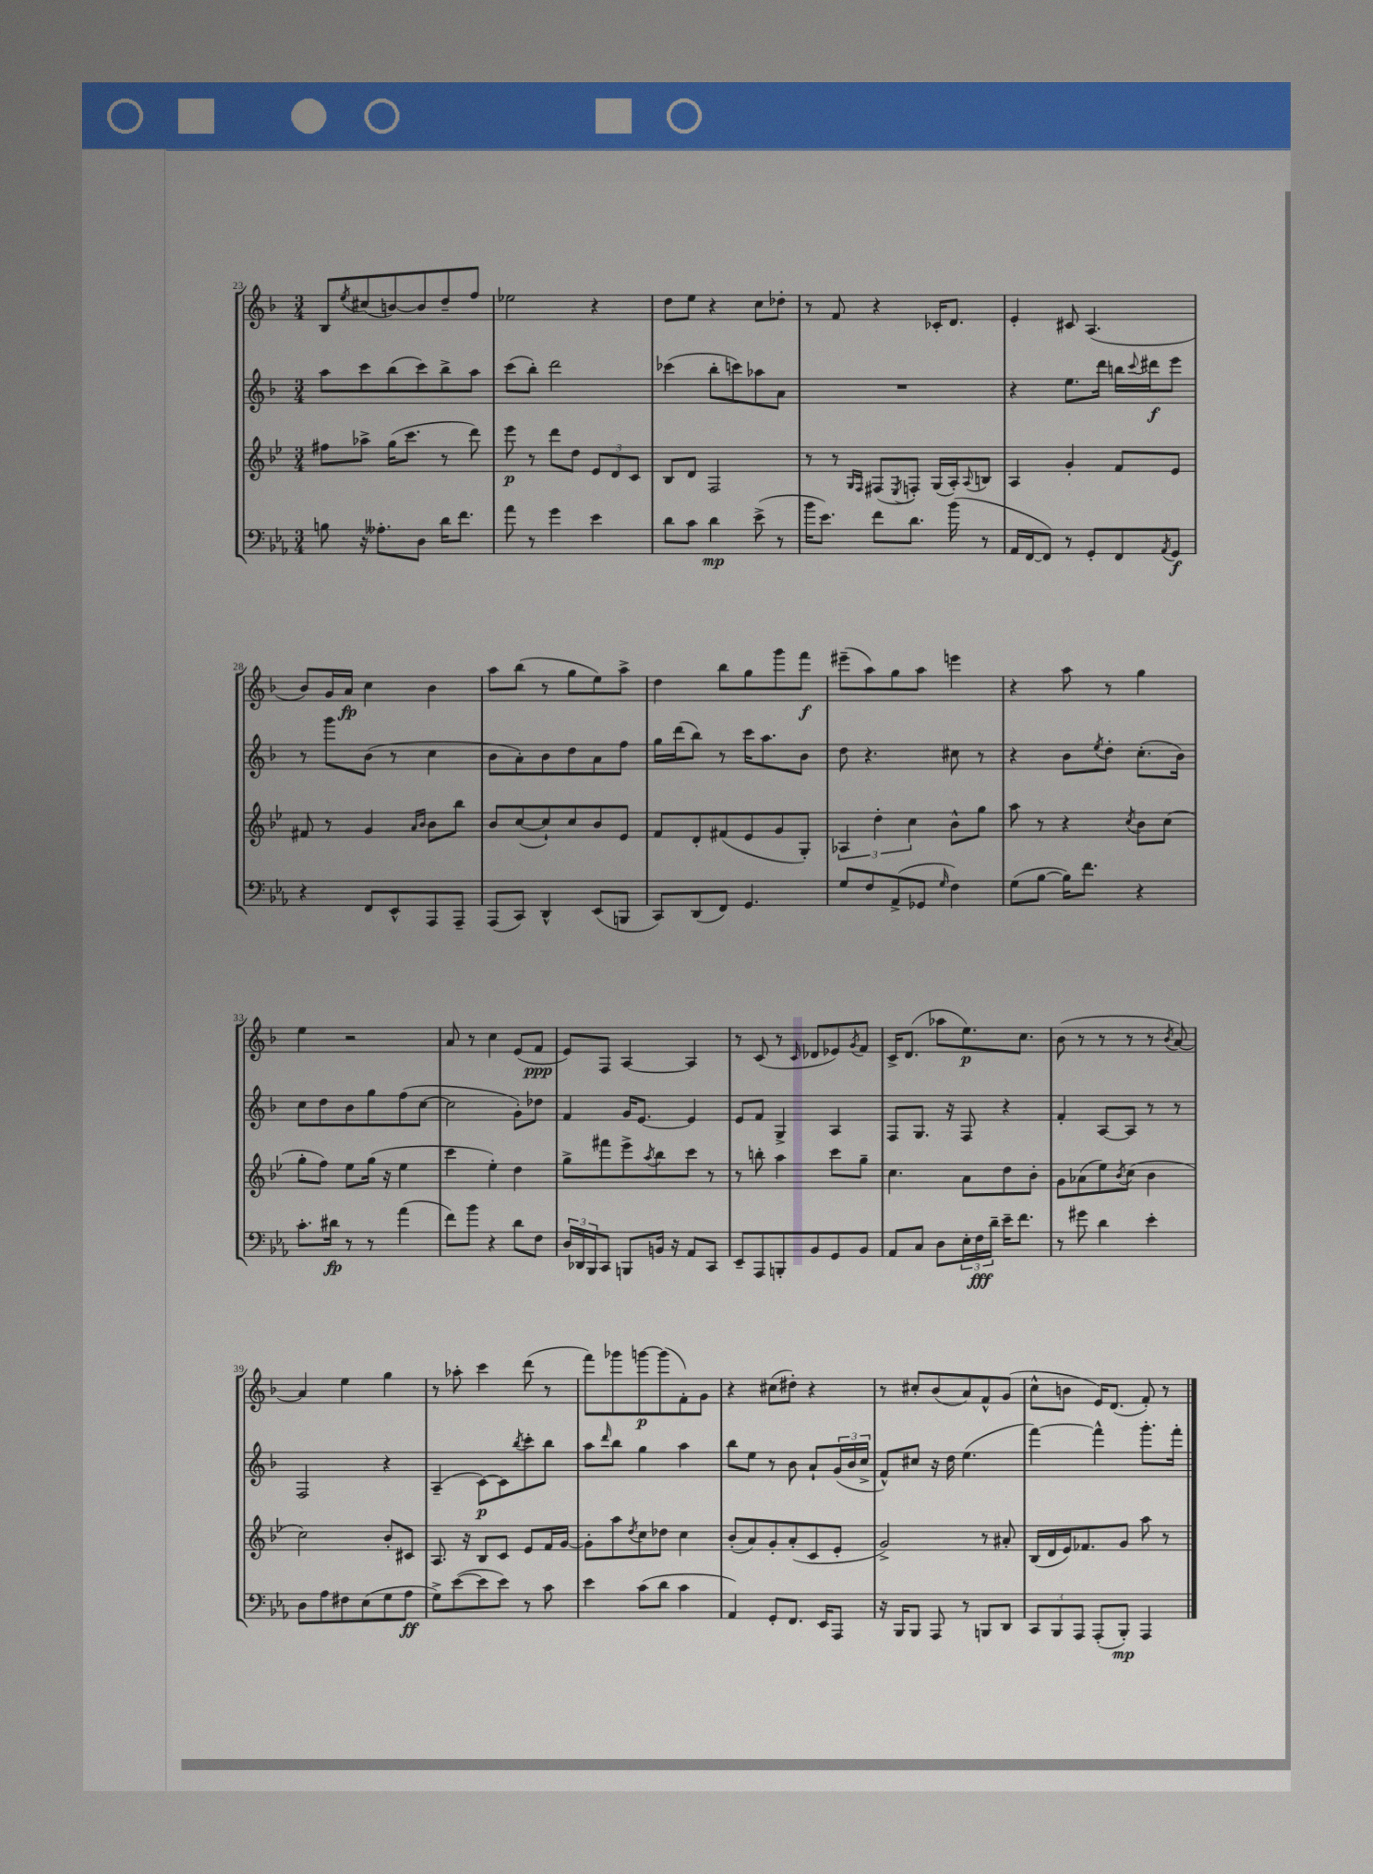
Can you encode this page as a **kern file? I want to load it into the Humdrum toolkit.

**kern	**kern	**kern	**kern
*staff4	*staff3	*staff2	*staff1
*clefF4	*clefG2	*clefG2	*clefG2
*k[b-e-a-]	*k[b-e-]	*k[b-]	*k[b-]
*M3/4	*M3/4	*M3/4	*M3/4
8B	8ff#	8aa	8B-
.	.	.	8qee
16r	8aa-^	8ccc	(8cc#
8.A--'	.	.	.
.	(16gg	(8bb-	[8b)
.	8.ccc	.	.
8D	.	8ccc)	8b]
16d	8r	8bb-^	8dd~
8.f	.	.	.
.	8ddd)	8aa	8ff
=	=	=	=
8a-	8eee-	(8ccc	2ee-
8r	8r	8bb-')	.
4g	8ddd	2ddd	.
.	8dd	.	.
4e-	12e-	.	4r
.	12d	.	.
.	12c	.	.
=	=	=	=
8d	8B-	(4ccc-	8dd
8c	8d	.	8ee
4d	2F	8bb-'	4r
.	.	8ccc)	.
(8e-^	.	8aa-	8cc
8r	.	8a	8dd-'
=	=	=	=
16b-	8r	2.r	8r
8.e-)	.	.	.
.	8r	.	8f
.	16qqG	.	.
.	16qqF	.	.
8f	(8F#	.	4r
.	8qE-	.	.
8.d	8F')	.	.
.	(16G	.	16c-'
(16b-	16A')	.	8.d
.	8qqA	.	.
8r	8B	.	.
=	=	=	=
16AA-	4A	4r	4e'
[16FF	.	.	.
8FF])	.	.	.
8r	4g'	8.ee	8c#
8GG'	.	.	(4.A
.	.	16ddd	.
8FF	8f	16bb	.
.	.	8qqccc	.
.	.	16ddd#	.
8qAA-	.	.	.
8GG	8e-	8eee	.
=	=	=	=
4r	8f#	8r	8b-)
.	8r	8ggg	16g
.	.	.	16a
8FF	4g	(8b-	4cc
8EE-^^	.	8r	.
.	16qqa	.	.
.	16qqb-	.	.
8AAA-	8b-	4cc	4b-
8AAA-~	8bb-	.	.
=	=	=	=
(8AAA-	8b-	8b-	8aa
8CC)	([8cc	8a')	(8bb-
4DD^^	8cc`])	8b-	8r
.	8cc	8dd	8gg
(8EE-	8b-	8a	8ee)
8BBB	8e-	8ff	8aa^
=	=	=	=
8CC)	8f	16gg	4dd
.	.	(16ddd	.
(8DD	8d'	8bb-)	.
8FF)	(8f#	8r	8bb-
4.GG	8e-	16ccc	8gg
.	.	8.aa	.
.	8g	.	8ggg
.	8G')	8b-	8fff
=	=	=	=
8G	6A-	8dd	(8eee#~
8F	.	4.r	8aa)
.	6dd'	.	.
(8AA-^	.	.	8gg
.	6cc	.	.
8GG-	.	.	8aa
16qqG	.	.	.
4F)	8b-^^	8cc#	4eee
.	8gg	8r	.
=	=	=	=
(8G	8aa	4r	4r
[8B-	8r	.	.
16B-])	4r	8b-	8aa
8.f	.	.	.
.	.	8qee	.
.	.	8dd'	8r
.	8qcc	.	.
4r	8b-	(8.cc'	4gg
.	(8cc	.	.
.	.	16b-)	.
=	=	=	=
8.c'	8gg'	8cc	4ee
.	8ff)	8dd	.
16d#	.	.	.
8r	8ee-	8b-	2r
8r	(16gg	8gg	.
.	16r	.	.
(4a-	4ee-	(8ff	.
.	.	[8cc	.
=	=	=	=
8f)	4ccc	2cc]	8a
8b-	.	.	8r
4r	4ee-')	.	4cc
8d	4dd	8g')	(8e
8F	.	8dd-	8f
=	=	=	=
24D	8gg^	4f	8e)
24DD-	.	.	.
24BBB-	.	.	.
8CC	8fff#	.	8F
8BBB	8eee-^	16g	[4A
.	.	[8.e	.
.	8qaa	.	.
16BB	8bb-	.	.
16r	.	.	.
8AA-	8ccc	4e]	4A]
8CC	8r	.	.
=	=	=	=
8EE-~	8r	8e	8r
8AAA-	8bb'	8f	(8c
8BBB'	4aa	4G^	8r
.	.	.	16qqc
8BB-	.	.	8d-
8GG	8ccc	4A	8e-)
.	.	.	8qg
8BB-	8gg~	.	8f
=	=	=	=
8AA-	4.cc	8F	16c^
.	.	.	(8.d
8C	.	8.G	.
8D	.	.	8aa-
.	.	16r	.
24E-'	8a	8F	8.ee)
24F	.	.	.
24d~	.	.	.
16e-~	8dd	4r	.
8.f	.	.	8.cc
.	8b-'	.	.
=	=	=	=
8r	8g	4f'	(8b-
8g#	(8a-	.	8r
4d	8ee-)	[8A	8r
.	8qb-	.	.
.	(8cc	8A]	8r
4e-'	4b-	8r	8r
.	.	.	8qb-
.	.	8r	[8a)
=	=	=	=
8D	2cc)	2F	4a]
8A-	.	.	.
8F#	.	.	4ee
(8E-	.	.	.
8G	8b-'	4r	4gg
8A-	8c#	.	.
=	=	=	=
8G^)	8.A	(4A~	8r
([8e-	.	.	8aa-'
.	16r	.	.
8e-]	8B-	[8c)	4ccc
8e-)	8c	8c]	.
.	.	8qbb-	.
8r	8e-	8ccc'	(8ddd
8c	16f	8bb-	8r
.	[16g	.	.
=	=	=	=
4e-	8g']	8aa	8fff)
.	.	16qqddd	.
.	8aa	8bb-	8ggg-
.	8qdd	.	.
(8c	8cc	4gg	[8ggg
8d	8dd-	.	(8ggg]
4c	4cc	4aa	8f')
.	.	.	8g
=	=	=	=
4AA-)	(8b-'	8bb-	4r
.	8a)	8ee	.
8GG'	8g'	8r	(8cc#
8.FF	(8a'	8b-	8dd#')
.	8c	8a`	4r
16EE-	.	.	.
8AAA-	8e-'	(24g	.
.	.	24b-	.
.	.	24cc^	.
=	=	=	=
16r	2g^)	8f^^)	8r
16BBB-	.	.	.
8BBB-	.	8cc#	8cc#'
8AAA-	.	16r	(8b-
.	.	16dd	.
8r	.	(4.ee	8a)
8BBB	8r	.	8f^^
8DD	8a#'	.	(8g
=	=	=	=
12CC	(16B-	[4fff)	8cc^^
.	16d	.	.
12BBB-	.	.	.
.	16e-)	.	8b
12AAA-	.	.	.
.	8.f-	.	.
(8AAA-'	.	4fff^^]	16e)
.	.	.	(8.d
8BBB-')	8g	.	.
4AAA-	8aa	8.ggg'	8f')
.	8r	.	8r
.	.	16fff'	.
==	==	==	==
*-	*-	*-	*-
